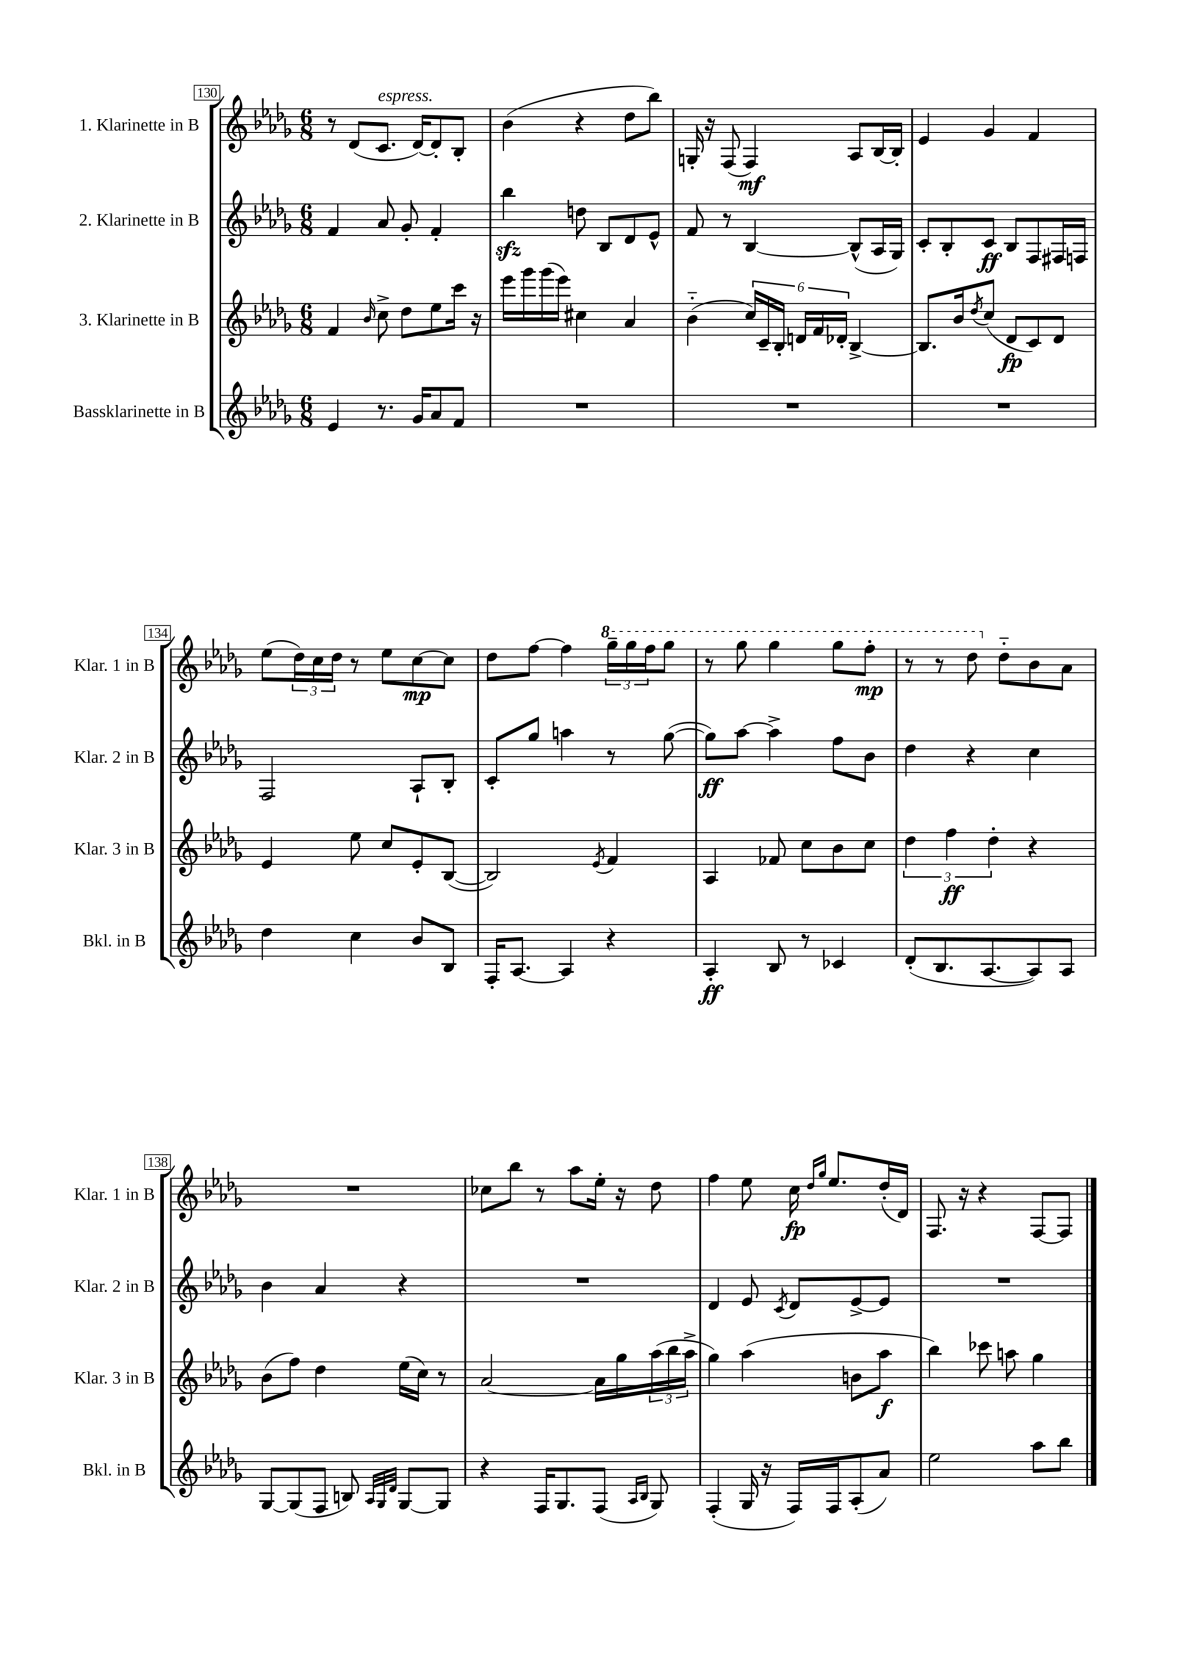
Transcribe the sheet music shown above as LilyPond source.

<<
\new StaffGroup <<
\new Staff = "s0" \with { instrumentName = "1. Klarinette in B" shortInstrumentName = "Klar. 1 in B" } {
    \clef treble \key des \major \numericTimeSignature \time 6/8
    r8 des'8( c'8.^\markup { \italic "espress." } des'16~) des'8-. bes8-. |
    bes'4( r4 des''8 bes''8) |
    g16-. r16 f8( f4\mf) aes8 bes16~ bes16-. |
    ees'4 ges'4 f'4 |
    ees''8( \tuplet 3/2 { des''16) c''16 des''16 } r8 ees''8 c''8~\mp c''8 |
    des''8 f''8~ f''4 \tuplet 3/2 { \ottava #1 ges'''16-- ges'''16 f'''16 } ges'''8 |
    r8 ges'''8 ges'''4 ges'''8 f'''8-.\mp |
    r8 r8 des'''8 \ottava #0 des''8-_ bes'8 aes'8 |
    R2. |
    ces''8 bes''8 r8 aes''8 ees''16-. r16 des''8 |
    f''4 ees''8 c''16\fp \grace { des''16 ges''16 } ees''8. des''16-.( des'16) |
    f8. r16 r4 f8~ f8 \bar "|." |
}
\new Staff = "s1" \with { instrumentName = "2. Klarinette in B" shortInstrumentName = "Klar. 2 in B" } {
    \clef treble \key des \major \numericTimeSignature \time 6/8
    f'4 aes'8 ges'8-. f'4-. |
    bes''4\sfz d''8 bes8 des'8 ees'8-^ |
    f'8 r8 bes4~ bes8-^( aes16 ges16) |
    c'8-. bes8-. c'8\ff bes8 f8 fis16 f16 |
    f2 aes8-! bes8-. |
    c'8-. ges''8 a''4 r8 ges''8~( |
    ges''8\ff) aes''8~ aes''4-> f''8 bes'8 |
    des''4 r4 c''4 |
    bes'4 aes'4 r4 |
    R2. |
    des'4 ees'8 \acciaccatura { c'8 } des'8 ees'8~-> ees'8 |
    R2. \bar "|." |
}
\new Staff = "s2" \with { instrumentName = "3. Klarinette in B" shortInstrumentName = "Klar. 3 in B" } {
    \clef treble \key des \major \numericTimeSignature \time 6/8
    f'4 \grace { bes'16 } c''8-> des''8 ees''8 c'''16 r16 |
    ees'''16 ges'''16 ges'''16( ees'''16) cis''4 aes'4 |
    bes'4-_( \tuplet 6/4 { c''16) c'16-- bes16-. d'16 f'16 des'16-. } bes4~-> |
    bes8. bes'16 \acciaccatura { des''8 } c''8( des'8\fp c'8) des'8 |
    ees'4 ees''8 c''8 ees'8-. bes8~( |
    bes2) \acciaccatura { ees'8 } f'4 |
    aes4 fes'8 c''8 bes'8 c''8 |
    \tuplet 3/2 { des''4 f''4\ff des''4-. } r4 |
    bes'8( f''8) des''4 ees''16( c''16) r8 |
    aes'2~ aes'16 ges''16 \tuplet 3/2 { aes''16( bes''16 aes''16-> } |
    ges''4) aes''4( b'8 aes''8\f |
    bes''4) ces'''8 a''8 ges''4 \bar "|." |
}
\new Staff = "s3" \with { instrumentName = "Bassklarinette in B" shortInstrumentName = "Bkl. in B" } {
    \clef treble \key des \major \numericTimeSignature \time 6/8
    ees'4 r8. ges'16 aes'8 f'8 |
    R2. |
    R2. |
    R2. |
    des''4 c''4 bes'8 bes8 |
    f16-. aes8.~ aes4 r4 |
    aes4-.\ff bes8 r8 ces'4 |
    des'8-.( bes8. aes8.~ aes8) aes8 |
    ges8~ ges8( f8 b8) \grace { aes32 ges32 des'32 } ges8~ ges8 |
    r4 f16 ges8. f8( \grace { aes16 bes16 } ges8) |
    f4-.( ges16 r16 f16) f16 aes8-.( aes'8) |
    ees''2 aes''8 bes''8 \bar "|." |
}
>>
>>
\layout { \context { \Score currentBarNumber = #130 \override BarNumber.stencil = #(make-stencil-boxer 0.1 0.3 ly:text-interface::print) } }
